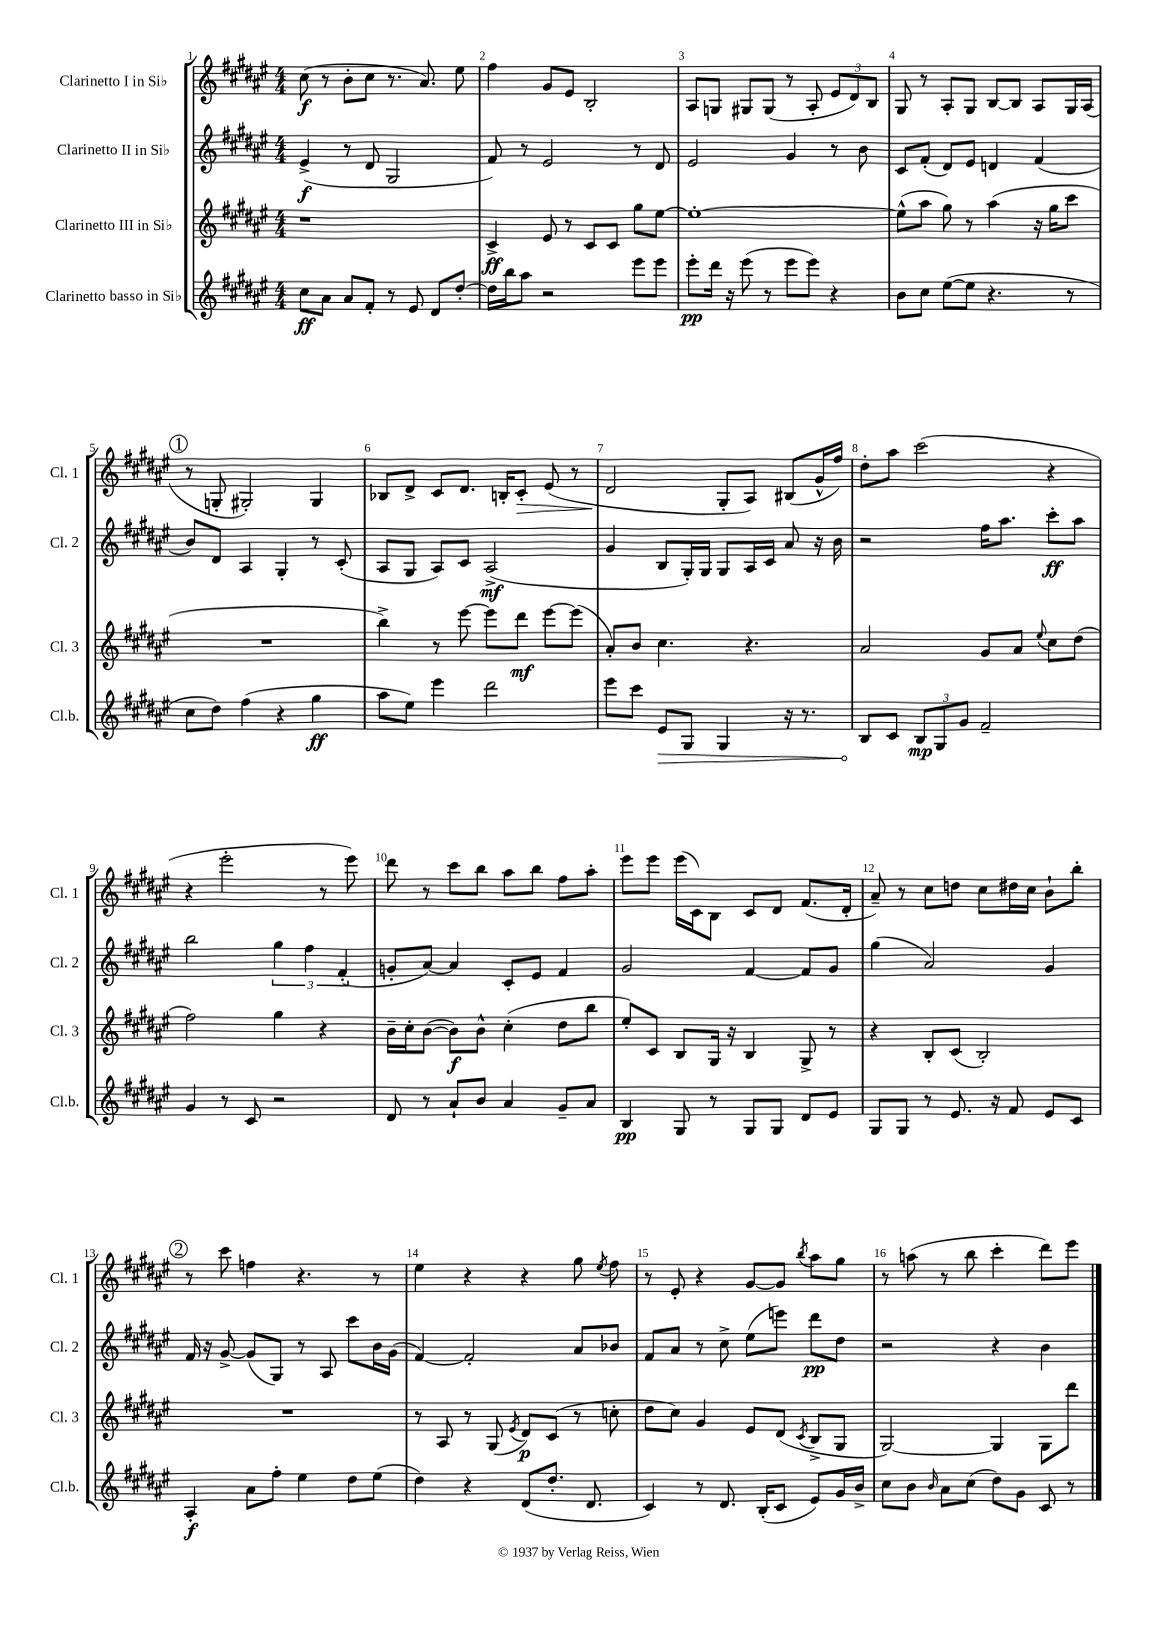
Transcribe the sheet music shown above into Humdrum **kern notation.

**kern	**kern	**kern	**kern
*staff4	*staff3	*staff2	*staff1
*clefG2	*clefG2	*clefG2	*clefG2
*k[f#c#g#d#a#e#]	*k[f#c#g#d#a#e#]	*k[f#c#g#d#a#e#]	*k[f#c#g#d#a#e#]
*M4/4	*M4/4	*M4/4	*M4/4
8cc#	1r	(4e#^	(8cc#
8a#	.	.	8r
8a#	.	8r	8b'
8f#'	.	8d#	8cc#
8r	.	2G#	8.r
8e#	.	.	.
.	.	.	8.a#)
8d#	.	.	.
[8dd#'	.	.	8ee#
=	=	=	=
16dd#]	4c#^	8f#)	4ff#
16bb	.	.	.
8aa#	.	8r	.
2r	8e#	2e#	8g#
.	8r	.	8e#
.	8c#	.	2B'
.	8c#	.	.
8eee#	8gg#	8r	.
8eee#	[8ee#	8d#	.
=	=	=	=
8eee#'	1ee#'_	2e#	8A#
16ddd#	.	.	8G
16r	.	.	.
(8eee#	.	.	8G#
8r	.	.	(8G#
8eee#	.	4g#	8r
8eee#)	.	.	8A#'
4r	.	8r	12e#
.	.	.	12d#)
.	.	8b	.
.	.	.	12B
=	=	=	=
8b	(8ee#^^]	8c#	8G#
8cc#	8aa#	(8f#'	8r
([8ee#	8gg#)	8d#)	8A#'
8ee#]	8r	8e#	8G#
4.r	(4aa#	4d	[8B
.	.	.	8B]
.	16r	(4f#	8A#
.	16gg#	.	.
8r	8ccc#	.	16G#
.	.	.	(16A#
=	=	=	=
8cc#	1r	8b)	8r
8dd#)	.	8d#	8G'
(4ff#	.	4A#	2G#')
4r	.	4G#'	.
4gg#	.	8r	4G#
.	.	(8c#'	.
=	=	=	=
8aa#	4bb^)	8A#	8B-
8ee#)	.	8G#	8d#^
4eee#	8r	8A#)	8c#
.	[8eee#	8c#	8.d#
2ddd#	8eee#]	(2A#^	.
.	.	.	16B'
.	8ddd#	.	8c#'
.	[8eee#	.	(8e#
.	(8eee#]	.	8r
=	=	=	=
8eee#	8a#')	4g#	2d#
8ccc#	8b	.	.
8e#	4.cc#	8B	.
8G#	.	16G#')	.
.	.	16G#	.
4G#	.	8G#	8G#'
.	4.r	16A#	8A#)
.	.	16c#	.
16r	.	8a#	(8B#
8.r	.	.	.
.	.	16r	16g#^^
.	.	16b	16ff#)
=	=	=	=
8B	2a#	2r	8dd#'
8c#	.	.	8aa#
12B	.	.	(2ccc#
12G#	.	.	.
12g#	.	.	.
2f#~	8g#	16ff#	.
.	.	8.aa#	.
.	8a#	.	.
.	8qqee#	.	.
.	8cc#	8ccc#'	4r
.	(8dd#	8aa#	.
=	=	=	=
4g#	2ff#)	2bb	4r
8r	.	.	2eee#'
8c#	.	.	.
2r	4gg#	6gg#	.
.	.	6ff#	.
.	4r	.	8r
.	.	(6f#'	.
.	.	.	8eee#)
=	=	=	=
8d#	16b~	8g'	8ddd#
.	16cc#'	.	.
8r	([8b	[8a#)	8r
8a#`	8b])	4a#]	8ccc#
8b	8b^^	.	8bb
4a#	(4cc#'	8c#'	8aa#
.	.	8e#	8bb
8g#~	8dd#	4f#	8ff#
8a#	8bb	.	8aa#'
=	=	=	=
4B	8ee#')	2g#	8eee#
.	8c#	.	8eee#
8G#	8B	.	(16eee#
.	.	.	16c#)
8r	16G#	.	8B
.	16r	.	.
8G#	4B	[4f#	8c#
8G#	.	.	8d#
8d#	8G#^	8f#]	(8.f#
8e#	8r	8g#	.
.	.	.	16d#'
=	=	=	=
8G#	4r	(4gg#	8a#~)
8G#	.	.	8r
8r	8B'	2a#)	8cc#
8.e#	(8c#	.	8dd
.	2B')	.	8cc#
16r	.	.	.
8f#	.	.	16dd#
.	.	.	16cc#
8e#	.	4g#	8b`
8c#	.	.	8bb'
=	=	=	=
4A#'	1r	16f#	8r
.	.	16r	.
.	.	[8g#^	8ccc#
8a#	.	(8g#]	4ff
8ff#'	.	8G#)	.
4ee#	.	8r	4.r
.	.	8A#	.
8dd#	.	8ccc#	.
(8ee#	.	16b	8r
.	.	(16g#	.
=	=	=	=
4dd#)	8r	[4f#)	4ee#
.	8A#	.	.
4r	8r	2f#']	4r
.	(8G#	.	.
.	8qe#	.	.
(8d#	8d#)	.	4r
8.dd#'	(8c#	.	.
.	8r	8a#	8gg#
8.d#	.	.	.
.	.	.	8qee#
.	8cc'	8b-	8ff#
=	=	=	=
4c#)	8dd#	8f#	8r
.	8cc#)	8a#	8e#'
8r	4g#	8r	4r
8.d#	.	8cc#^	.
.	8e#	(8ee#	[8g#
(16B'	.	.	.
8c#	(8d#	8eee)	8g#]
.	8qc#	.	8qbb
8e#)	8B^	8ddd#	8aa#
16g#	8G#	8dd#	8gg#
16b^	.	.	.
=	=	=	=
8cc#	[2G#)	2r	8r
8b	.	.	(8aa
16qqb	.	.	.
8a#	.	.	8r
(8cc#	.	.	8bb
8dd#)	4G#]	4r	4ccc#'
8g#	.	.	.
8c#	8G#	4b	8ddd#)
8r	8ddd#	.	8eee#
==	==	==	==
*-	*-	*-	*-
